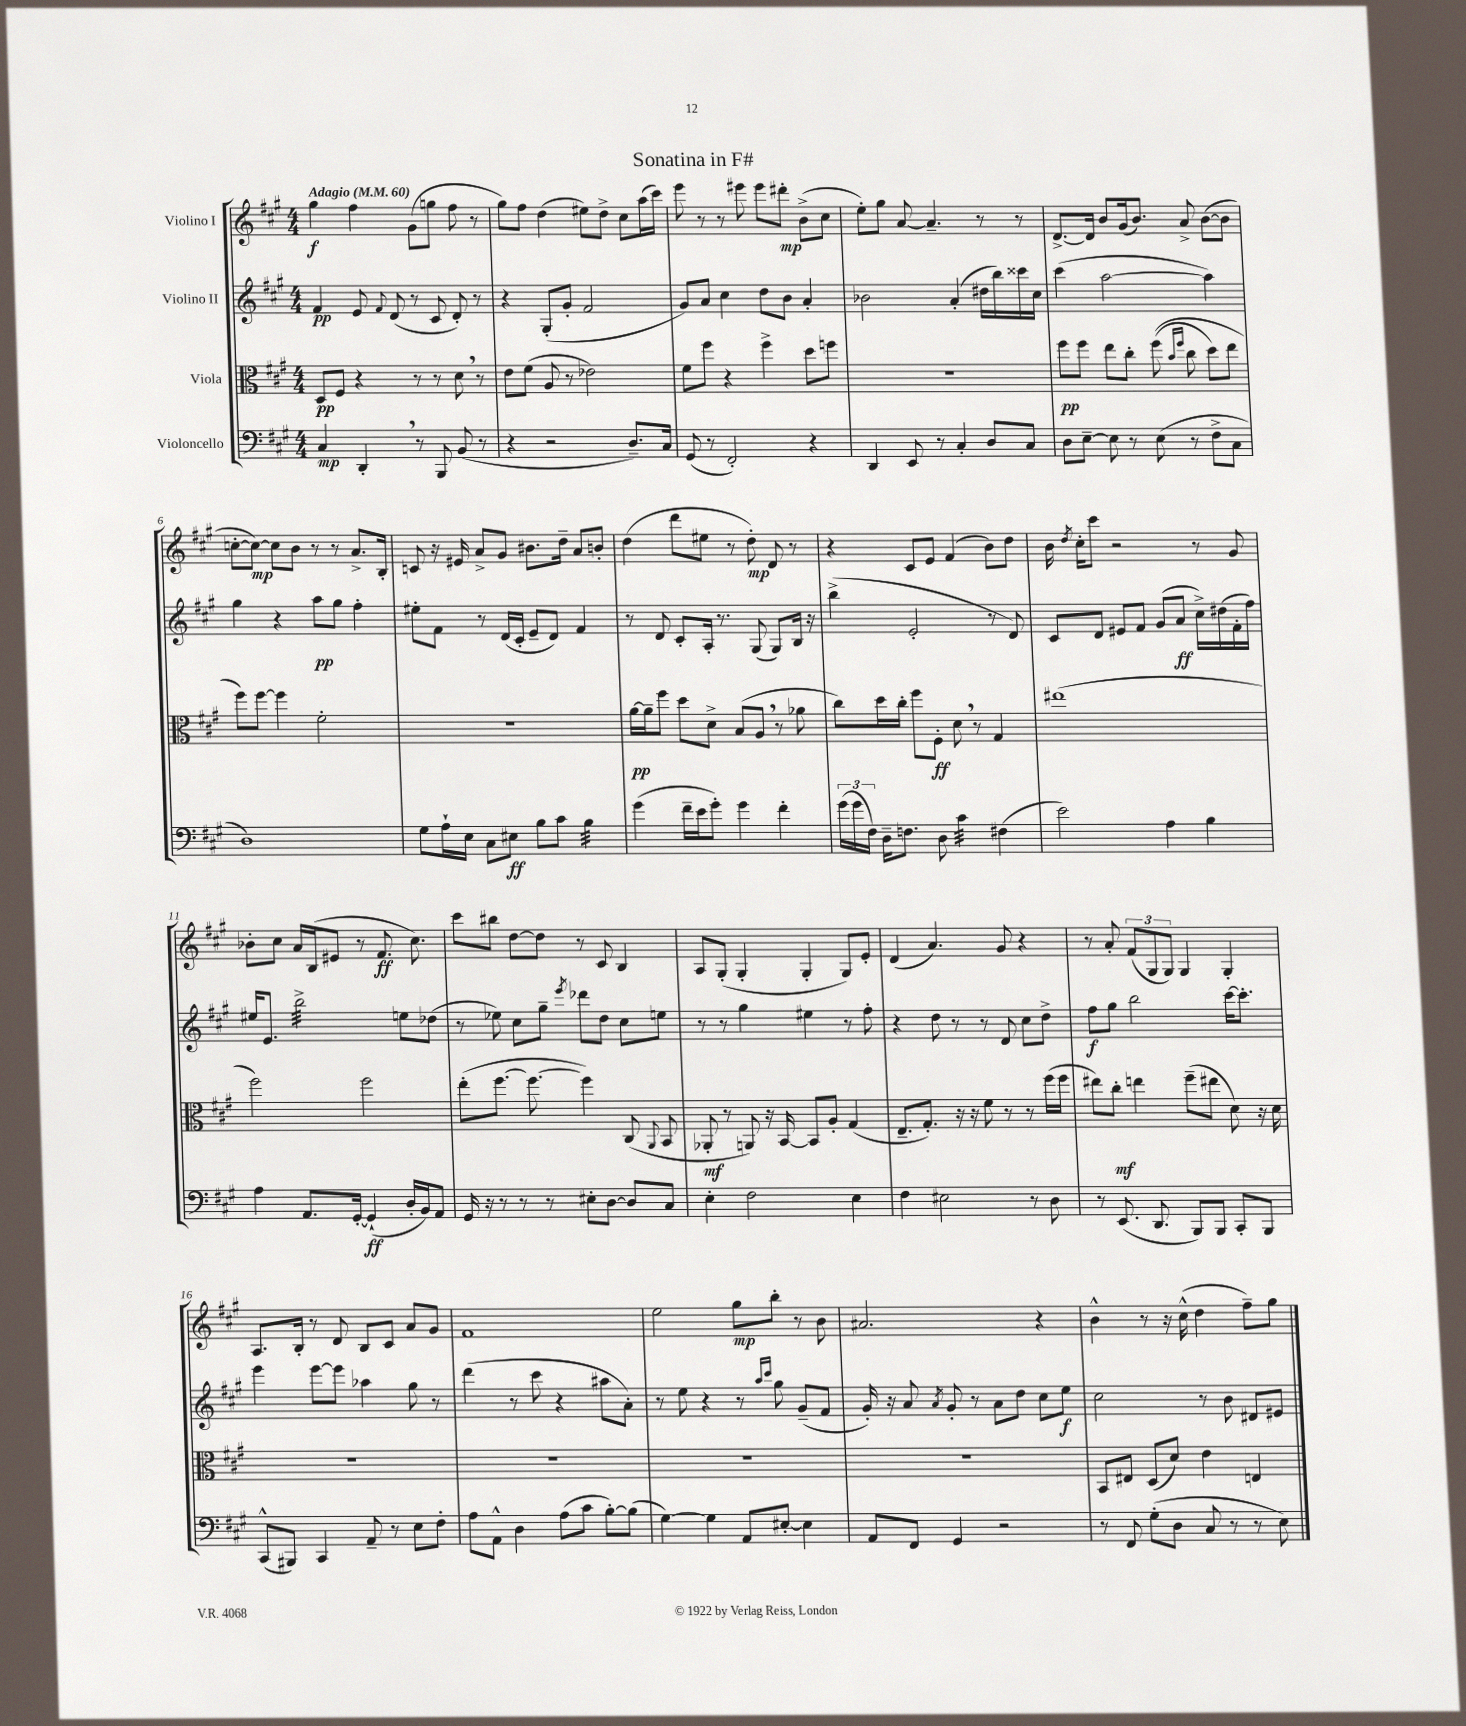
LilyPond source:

\header { title = "Sonatina in F#" }
<<
\new StaffGroup <<
\new Staff = "s0" \with { instrumentName = "Violino I" } {
    \clef treble \key a \major \numericTimeSignature \time 4/4 \tempo "Adagio" 4 = 60
    \autoBeamOff gis''4\f fis''4 gis'8[( g''8] fis''8 r8 |
    gis''8[) fis''8] d''4( eis''8[) d''8]-> cis''8[ a''16( cis'''16]) |
    e'''8 r8 r8 eis'''8 eis'''8[ dis'''8]-.\mp b'8[->( cis''8] |
    e''8[-.) gis''8] a'8~ a'4.-- r8 r8 |
    d'8.[~-> d'16] b'8[ gis'16( b'8.]) a'8-> b'8[~( b'8] |
    c''8[~-. c''8]~\mp) c''8[ b'8] r8 r8 a'8.[-> b16]-. |
    c'8 r16 eis'16 a'8[-> gis'8] bis'8.[ d''16]-- a'8[ b'8]-. |
    d''4( d'''8[ eis''8] r8 d''8-.\mp) d'8 r8 |
    r4 cis'8[ e'8] fis'4( b'8[) d''8] |
    b'16 \acciaccatura { d''8 } cis''16[-. cis'''8] r2 r8 gis'8 |
    bes'8[-. cis''8] a'16[ b16( eis'8] r8 fis'8.\ff cis''8.) |
    cis'''8[ bis''8] d''8[~ d''8] r8 cis'8 b4 |
    a8[ gis8]-.( gis4-. gis4-. gis8[) e'8]-. |
    d'4( a'4.) gis'8 r4 |
    r8 a'8-. \tuplet 3/2 { fis'8[( gis8 gis8]) } gis4 gis4-. |
    a8.[ b16]-. r8 d'8 b8[ cis'8] a'8[ gis'8] |
    fis'1 |
    e''2 gis''8[\mp b''8]-. r8 b'8 |
    ais'2. r4 |
    b'4-^ r8 r16 cis''16-^( d''4 fis''8[--) gis''8] \bar "|." |
}
\new Staff = "s1" \with { instrumentName = "Violino II" } {
    \clef treble \key a \major \numericTimeSignature \time 4/4
    \autoBeamOff fis'4\pp e'8 \appoggiatura { fis'8 } d'8( r8 cis'8 d'8-.) r8 |
    r4 gis8[-.( gis'8]-. fis'2 |
    gis'8[) a'8] cis''4 d''8[ b'8] a'4-. |
    bes'2 a'4-.( dis''16[ b''16) cisis'''16 cis''16] |
    cis'''4( a''2~ a''4) |
    gis''4 r4 a''8[\pp gis''8] fis''4-. |
    eis''8[-. fis'8] r8 d'16[( cis'16]-. e'8[-- d'8]) fis'4 |
    r8 d'8 cis'8[-. a16]-. r8. gis8( gis8[) b16] r16 |
    b''4->( e'2-. r8 d'8) |
    cis'8[ d'8] eis'8[ fis'8] gis'8[( a'8]\ff cis''16[->) dis''16( fis'16-. fis''16]) |
    eis''16[ e'8.] b''2:32-> e''8[ des''8]( |
    r8 ees''8) cis''8[ gis''8]-- \acciaccatura { e'''8 } des'''8[ d''8] cis''8[ e''8] |
    r8 r8 gis''4 eis''4 r8 fis''8-. |
    r4 d''8 r8 r8 d'8 cis''8[ d''8]-> |
    fis''8[\f gis''8] b''2 cis'''16[~ cis'''8.]-. |
    e'''4 e'''8[~ e'''8] aes''4 gis''8 r8 |
    d'''4( r8 cis'''8 r4 ais''8[ a'8]-.) |
    r8 e''8 r4 r8 \grace { a''16[ cis'''16] } gis''8 gis'8[--( fis'8] |
    gis'16-.) r16 a'8 \acciaccatura { a'8 } gis'8-. r8 a'8[ d''8] cis''8[ e''8]\f |
    cis''2 r8 b'8 dis'8[ eis'8] \bar "|." |
}
\new Staff = "s2" \with { instrumentName = "Viola" } {
    \clef alto \key a \major \numericTimeSignature \time 4/4
    \autoBeamOff d8[\pp fis8] r4 r8 r8 d'8 \breathe r8 |
    e'8[ fis'8]( a8 r8 ees'2) |
    fis'8[ fis''8] r4 fis''4-> d''8[ f''8] |
    R1 |
    fis''8[\pp fis''8] e''8[ cis''8]-. fis''8(\( \grace { b'16[ fis''16] } cis''8 d''8[) e''8] |
    fis''8[\) fis''8]~ fis''4 fis'2-. |
    R1 |
    a'16[~\pp a'16-- fis''8] d''8[ d'8]-> b8[( a8] \breathe r8 aes'8 |
    cis''8[) d''16 cis''16]-. fis''8[ fis8]-.\ff d'8 \breathe r8 gis4 |
    eis''1( |
    fis''2) fis''2 |
    e''8[-.( fis''8.]~ fis''8.~ fis''4) cis8( \appoggiatura { a,8 } b,8 |
    aes,8-.\mf r8 a,8) r16 b,16~ b,8[ a8]-. gis4( |
    e8.[-- gis8.]-.) r16 r16 fis'8 r8 r8 fis''16[( fis''16] |
    eis''8[) cis''8]-.\mf e''4 fis''8[--( eis''8] d'8) r16 d'16 |
    R1 |
    R1 |
    R1 |
    R1 |
    b,8[ eis8] d8[( d'8]) e'4 e4 \bar "|." |
}
\new Staff = "s3" \with { instrumentName = "Violoncello" } {
    \clef bass \key a \major \numericTimeSignature \time 4/4
    \autoBeamOff cis4\mp d,4-. \breathe r8 b,,8 b,8( r8 |
    r4 r2 d8.[--) cis16] |
    gis,8( r8 fis,2-.) r4 |
    d,4 e,8 r8 cis4-. d8[ cis8] |
    d8[ e8]~-- e8 r8 e8( r8 fis8[-> cis8] |
    d1) |
    gis8[ a16-! e16] cis8[ eis8]\ff b8[ cis'8] b4:32 |
    gis'4( fis'16[-- e'16 gis'8]-.) gis'4 fis'4-. |
    \tuplet 3/2 { gis'16[( gis'16 fis16]) } d16[-- f8.] d8 cis'4:32 fis4( |
    e'2) a4 b4 |
    a4 a,8.[ gis,16]~-. gis,4-!\ff( d16[-. b,16) a,8] |
    gis,16 r16 r8 r8 r8 eis8[-. d8]~ d8[ cis8] |
    e4-. fis2 e4 |
    fis4 eis2 r8 d8 |
    r8 e,8.( d,8. b,,8[) b,,8] cis,8[-. b,,8] |
    cis,8[-^( bis,,8]) cis,4 a,8-- r8 e8[ fis8]-. |
    a8[ a,8]-^ d4 a8[( cis'8] b8[~-.) b8]( |
    gis4~) gis4 a,8[ eis8]~-. eis4 |
    a,8[ fis,8] gis,4 r2 |
    r8 fis,8 gis8[-.( d8] cis8 r8 r8 e8) \bar "|." |
}
>>
>>
